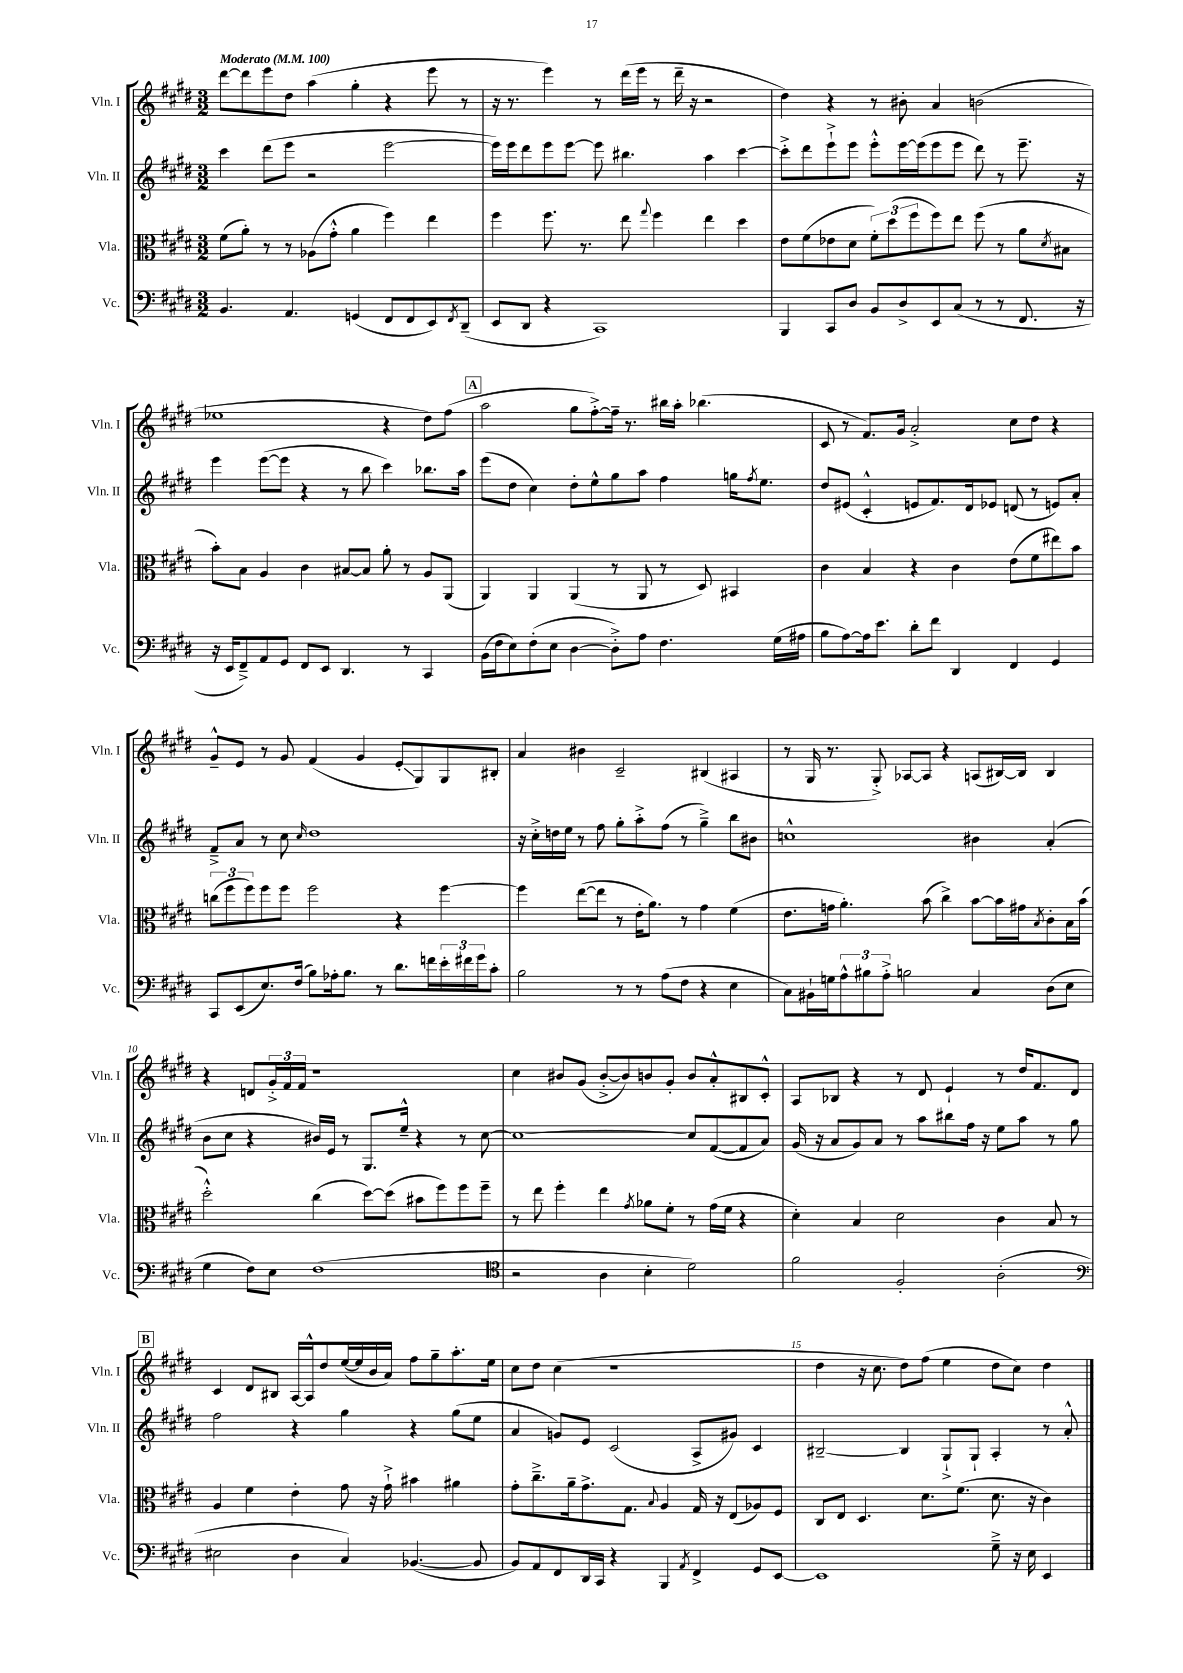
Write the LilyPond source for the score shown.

<<
\new StaffGroup <<
\new Staff = "s0" \with { instrumentName = "Vln. I" shortInstrumentName = "Vln. I" } {
    \clef treble \key e \major \numericTimeSignature \time 3/2 \tempo "Moderato" 4 = 100
    dis'''8~ dis'''8 e'''8 dis''8 a''4( gis''4-. r4 e'''8 r8 |
    r16 r8. e'''4) r8 dis'''16( e'''16 r8 dis'''16-- r16 r2 |
    dis''4) r4 r8 bis'8-. a'4 b'2( |
    ees''1 r4 dis''8) fis''8( |
    \mark \markup { \box "A" } a''2 gis''8 fis''8~-.->) fis''16-- r8. bis''16 a''16-. bes''4.( |
    cis'8 r8 fis'8.) gis'16 a'2-.-> cis''8 dis''8 r4 |
    gis'8---^ e'8 r8 gis'8 fis'4( gis'4 e'8-.\glissando gis8) gis8 bis8-. |
    a'4 bis'4 cis'2-- bis4( ais4 |
    r8 gis16 r8. gis8-.->) aes8~ aes8 r4 a8( bis16~) bis16 bis4 |
    r4 d'8 \tuplet 3/2 { gis'16-.-> fis'16 fis'16 } r1 |
    cis''4 bis'8 gis'8( bis'8~-.-> bis'8) b'8 gis'8-. b'8 a'8-.-^ bis8 cis'8-.-^ |
    a8 bes8 r4 r8 dis'8 e'4-! r8 dis''16 fis'8. dis'8 |
    \mark \markup { \box "B" } cis'4 dis'8 bis8 a16~ a16-^ dis''8 e''16~( e''16 b'16 a'16) fis''8 gis''8-- a''8.-. e''16 |
    cis''8 dis''8 cis''4( r1 |
    dis''4 r16 cis''8. dis''8) fis''8( e''4 dis''8 cis''8) dis''4 \bar "|." |
}
\new Staff = "s1" \with { instrumentName = "Vln. II" shortInstrumentName = "Vln. II" } {
    \clef treble \key e \major \numericTimeSignature \time 3/2
    cis'''4 dis'''8( e'''8 r2 e'''2~ |
    e'''16) e'''16 dis'''8 e'''8 e'''8~ e'''8 bis''4. a''4 cis'''4~ |
    cis'''8-.-> dis'''8 e'''8-!-> e'''8 e'''8-.-^ e'''16~ e'''16( e'''8 e'''8 dis'''8) r8 e'''8.-- r16 |
    e'''4 e'''8~( e'''8 r4 r8 b''8 cis'''4) bes''8. a''16 |
    \mark \markup { \box "A" } e'''8( dis''8 cis''4) dis''8-. e''8-^ gis''8 a''8 fis''4 g''16 \acciaccatura { fis''8 } e''8. |
    dis''8 eis'8( cis'4-.-^ e'8 fis'8.) dis'16 ees'8 d'8( r8 e'8) a'8-. |
    fis'8---> a'8 r8 cis''8 \grace { cis''16 } dis''1 |
    r16 cis''16-.-> d''16 e''16 r8 fis''8 gis''8-. a''8-.-> fis''8( r8 gis''4--->) b''8 bis'8 |
    c''1-^ bis'4 a'4-.( |
    b'8 cis''8 r4 bis'16) e'16 r8 gis8. e''16---^ r4 r8 cis''8~ |
    cis''1~ cis''8 fis'8~( fis'8 a'8) |
    gis'16( r16 a'8 gis'8) a'8 r8 a''8 bis''8 fis''16 r16 e''8 a''8 r8 gis''8 |
    \mark \markup { \box "B" } fis''2 r4 gis''4 r4 gis''8( e''8 |
    a'4 g'8) e'8 cis'2( a8-> gis'8) cis'4 |
    bis2~-- bis4 gis8-!-> gis8-! a4-. r8 a'8-.-^ \bar "|." |
}
\new Staff = "s2" \with { instrumentName = "Vla." shortInstrumentName = "Vla." } {
    \clef alto \key e \major \numericTimeSignature \time 3/2
    fis'8( a'8-.) r8 r8 aes8( gis'8-.-^ a'4 fis''4) e''4 |
    fis''4 fis''8. r8. e''8 \appoggiatura { gis''8 } fis''4 e''4 dis''4 |
    e'8 fis'8( ees'8 dis'8 \tuplet 3/2 { fis'8-.) dis''8( fis''8 } fis''8) e''8 fis''8( r8 a'8 \acciaccatura { dis'8 } bis8 |
    b'8-.) b8 a4 cis'4 bis8~ bis8 a'8-. r8 a8 a,8( |
    \mark \markup { \box "A" } a,4) a,4 a,4( r8 a,8 r8 dis8) bis,4 |
    cis'4 b4 r4 cis'4 e'8( fis'8 eis''8) b'8 |
    \tuplet 3/2 { c''8( fis''8 fis''8) } fis''8 fis''8 fis''2 r4 fis''4~ |
    fis''4 e''8~( e''8 r8 e'16-. a'8.) r8 gis'4 fis'4( |
    e'8. g'16 a'4.-.) b'8( cis''4->) b'8~ b'16 gis'16 \acciaccatura { b8 } cis'8-. b16 b'16( |
    dis''2-.-^) cis''4( dis''8~) dis''8( bis'8 fis''8) fis''8 fis''8-- |
    r8 e''8 fis''4-. e''4 \acciaccatura { gis'8 } aes'8 fis'8-. r8 gis'16( fis'16 r4 |
    dis'4-.) b4 dis'2 cis'4 b8 r8 |
    \mark \markup { \box "B" } a4 fis'4 e'4-. gis'8 r16 gis'16-!-> bis'4 ais'4 |
    gis'8-. cis''8.---> a'16-- gis'8.-> gis8. \appoggiatura { b8 } a4 gis16 r16 e8( aes8) fis8 |
    cis8 e8 dis4. dis'8. fis'8.( dis'8. r16 cis'4) \bar "|." |
}
\new Staff = "s3" \with { instrumentName = "Vc." shortInstrumentName = "Vc." } {
    \clef bass \key e \major \numericTimeSignature \time 3/2
    b,4. a,4. g,4( fis,8 fis,8 e,8) \acciaccatura { fis,8 } dis,8--( |
    e,8 dis,8 r4 cis,1) |
    b,,4 cis,8 dis8 b,8 dis8-> e,8 cis8( r8 r8 fis,8. r16 |
    r16 e,16 fis,8--->) a,8 gis,8 fis,8 e,8 dis,4. r8 cis,4 |
    \mark \markup { \box "A" } b,16( fis16 e8) fis8-.( e8 dis4~ dis8-.->) a8 fis4. gis16( ais16 |
    b8 a8~) a16 e'8. dis'8-. fis'8 dis,4 fis,4 gis,4 |
    cis,8 e,8( e8.) fis16( b8) aes16-. b8. r8 dis'8. f'16 \tuplet 3/2 { e'16-. fis'16 gis'16 } cis'8-. |
    b2 r8 r8 a8( fis8 r4 e4 |
    cis8) bis,16-! g16 \tuplet 3/2 { a8-^ bis8 a8-.-> } b2 cis4 dis8( e8 |
    gis4 fis8) e8 fis1( |
    \clef tenor r2 a4 b4-. dis'2) |
    fis'2 fis2-. a2-.( |
    \mark \markup { \box "B" } \clef bass eis2 dis4 cis4) bes,4.~( bes,8 |
    b,8) a,8 fis,8 dis,16 cis,16 r4 b,,4 \acciaccatura { a,8 } fis,4-> gis,8 e,8~ |
    e,1 gis8---> r16 e16 e,4 \bar "|." |
}
>>
>>
\layout { \context { \Score \override BarNumber.break-visibility = ##(#f #t #t) barNumberVisibility = #(every-nth-bar-number-visible 5) } }
